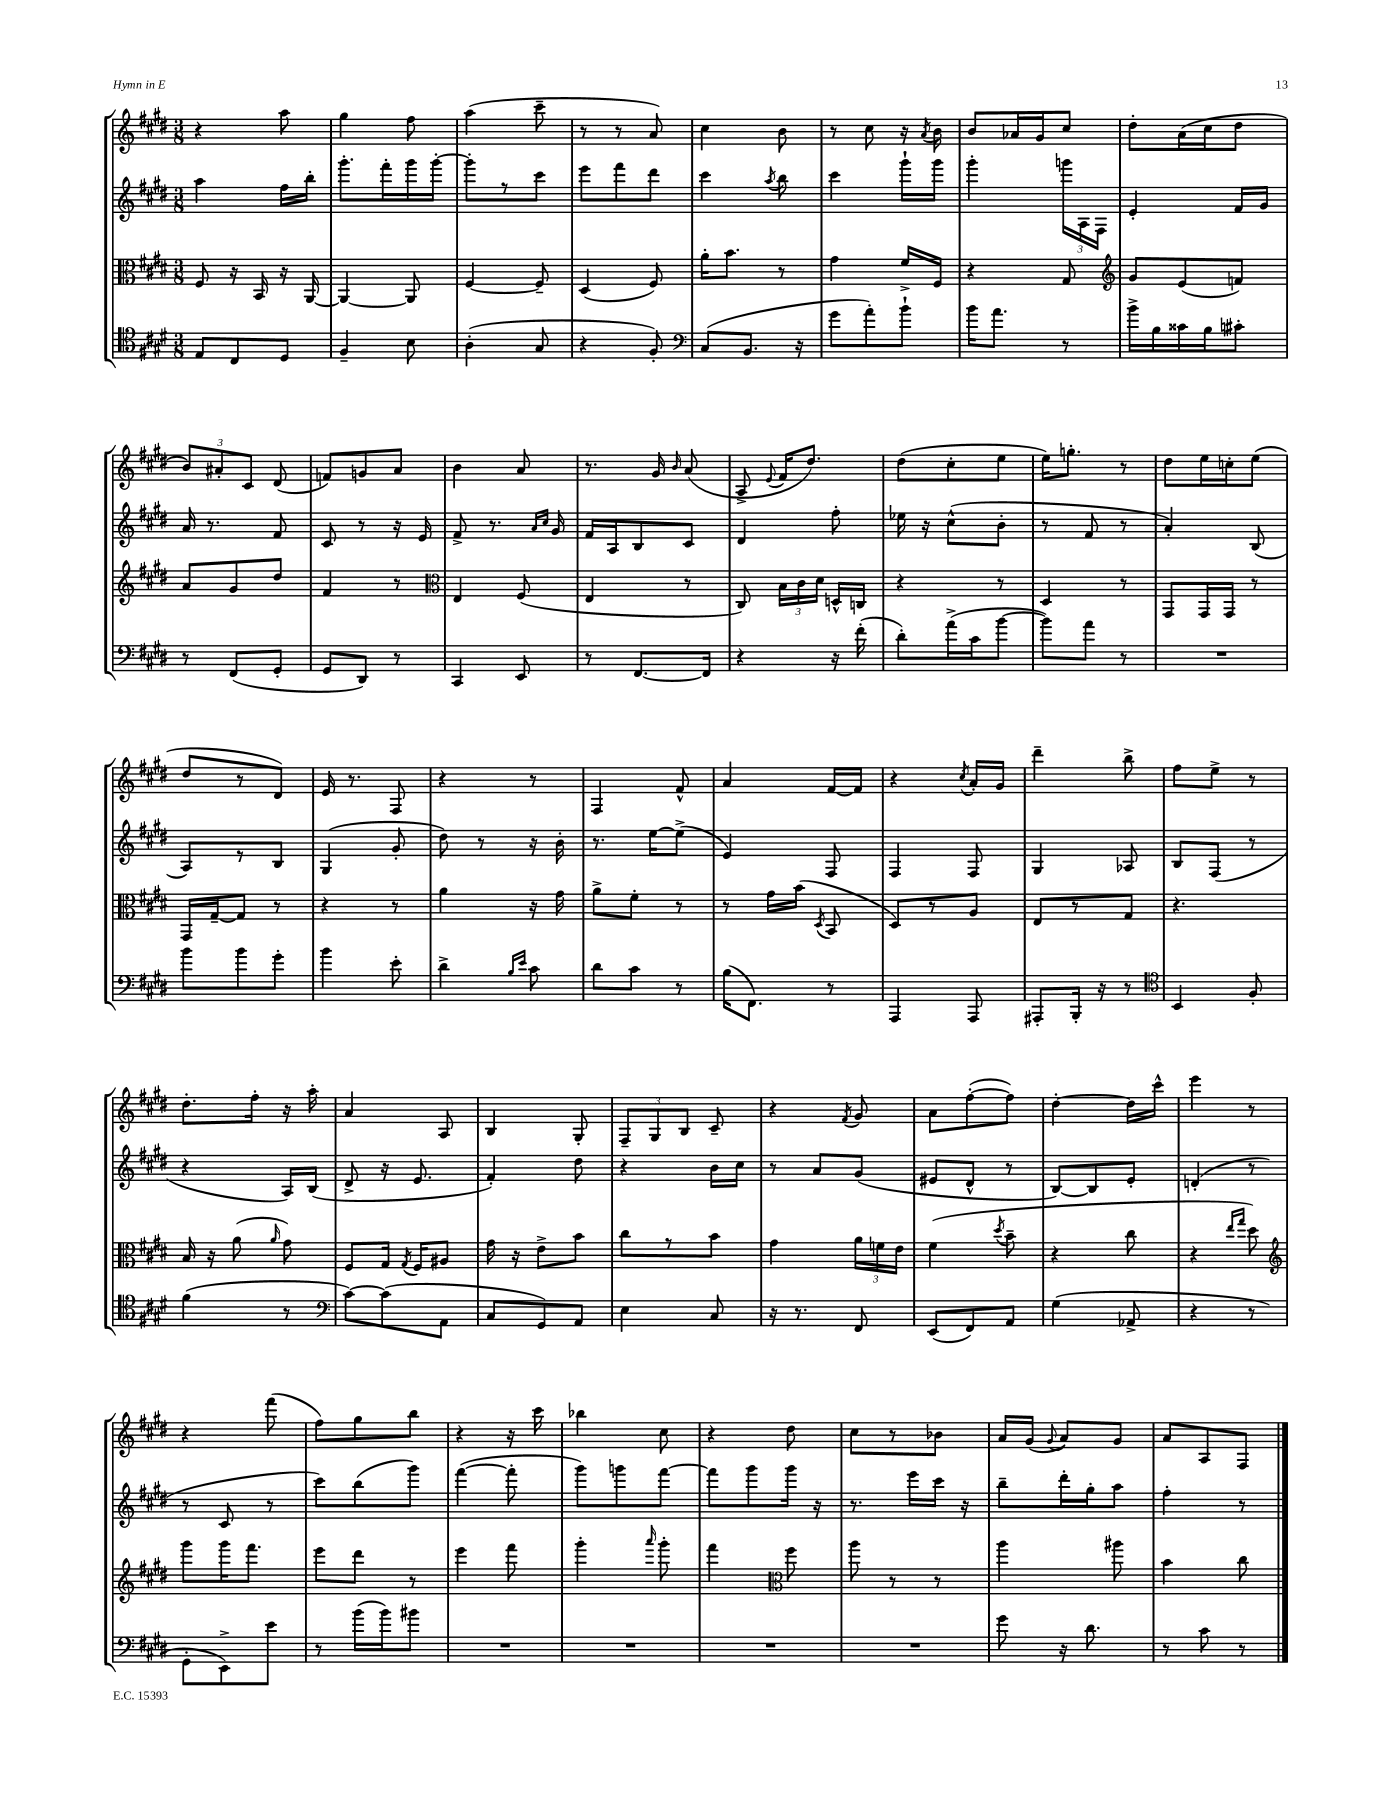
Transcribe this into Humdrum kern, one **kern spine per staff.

**kern	**kern	**kern	**kern
*part4	*part3	*part2	*part1
*staff4	*staff3	*staff2	*staff1
*clefC4	*clefC3	*clefG2	*clefG2
*k[f#c#g#d#]	*k[f#c#g#d#]	*k[f#c#g#d#]	*k[f#c#g#d#]
*M3/8	*M3/8	*M3/8	*M3/8
=107	=107	=107	=107
8E/L	8F#/	4aa\	4r
8C#/	16r	.	.
.	16BB/	.	.
8D#/J	16r	16ff#\LL	8aa\
.	[16AA/	16bb'\JJ	.
=108	=108	=108	=108
4F#~/	4AA/_	8.ggg#'\L	4gg#\
.	.	16fff#'\L	.
8B\	8AA/]	16ggg#\	8ff#\
.	.	[16ggg#'\JJ	.
=109	=109	=109	=109
(4A'\	[4F#/	8ggg#'\L]	(4aa\
.	.	8r	.
8G#/	8F#~/]	8ccc#\J	8ccc#~\
=110	=110	=110	=110
4r	(4D#/	8eee\L	8r
.	.	8fff#\	8r
8F#'/)	8F#/)	8ddd#\J	8a/)
=111	=111	=111	=111
*clefF4	*	*	*
(8C#/L	16a'\KL	4ccc#\	4cc#\
.	8.b\J	.	.
8.BB/J	.	.	.
.	.	8qaa/	.
.	8r	8bb\	8b\
16r	.	.	.
=112	=112	=112	=112
8g#\L	4g#\	4ccc#\	8r
8a'\)	.	.	8cc#\
8b`\J	16f#^/LL	16ggg#`\LL	16r
.	.	.	8qa/
.	16F#/JJ	16ggg#\JJ	16b\
=113	=113	=113	=113
16b\KL	4r	4ggg#'\	8b/L
8.a\J	.	.	.
.	.	.	16a-X/L
.	.	.	16g#/J
8r	8G#/	24gggn\LL	8cc#/J
.	.	24A\	.
.	.	24F#\JJ	.
=114	=114	=114	=114
*	*clefG2	*	*
16b^\LL	8g#/L	4e'/	8dd#'\L
16B\	.	.	.
16c##X\	(8e/	.	(16a\L
16B\J	.	.	16cc#\J
8c#X'\J	8fn/J)	16f#/LL	8dd#\J
.	.	16g#/JJ	.
!!LO:LB:g=z
=115	=115	=115	=115
8r	8a/L	16a/	12b/L)
.	.	8.r	.
.	.	.	12a#X'/
(8FF#/L	8g#/	.	.
.	.	.	12c#/J
8GG#'/J	8dd#/J	8f#/	(8d#/
=116	=116	=116	=116
8GG#/L	4f#/	8c#/	8fn/L)
8DD#/J)	.	8r	8gn/
8r	8r	16r	8a/J
.	.	16e/	.
=117	=117	=117	=117
*	*clefC3	*	*
4CC#/	4E/	8f#^/	4b\
.	.	8.r	.
8EE/	(8F#/	.	8a/
.	.	16qqa/LL	.
.	.	16qqcc#/JJ	.
.	.	16g#/	.
=118	=118	=118	=118
8r	4E/	16f#/LL	8.r
.	.	16A/J	.
[8.FF#/L	.	8B/	.
.	.	.	16g#/
.	.	.	16qqb/
.	8r	8c#/J	(8a/
16FF#/Jk]	.	.	.
=119	=119	=119	=119
4r	8C#/)	4d#/	8A^/
.	.	.	8qqe/
.	24B\LL	.	16f#/KL
.	24c#\	.	.
.	.	.	8.dd#/J)
.	24d#\JJ	.	.
16r	16Dn^^/LL	8ff#'\	.
(16f#'\	16Cn/JJ	.	.
=120	=120	=120	=120
8d#'\L)	4r	16ee-X\	(8dd#\L
.	.	16r	.
(16a^\L	.	(8cc#^^\L	8cc#'\
16c#\J	.	.	.
[8b\J	8r	8b'\J	8ee\J
=121	=121	=121	=121
8b\L])	4D#/	8r	16ee\KL)
.	.	.	8.ggn'\J
8a\J	.	8f#/	.
8r	8r	8r	8r
=122	=122	=122	=122
4.r	8GG#/L	4a'/)	8dd#\L
.	16GG#/L	.	16ee\L
.	16GG#/JJ	.	16ccn'\J
.	8r	(8B/	(8ee\J
!!LO:LB:g=z
=123	=123	=123	=123
8b\L	16GG#/LL	8A/L)	8dd#/L
.	[16G#~/J	.	.
8b\	8G#/J]	8r	8r
8g#'\J	8r	8B/J	8d#/J)
=124	=124	=124	=124
4b\	4r	(4G#/	16e/
.	.	.	8.r
8e'\	8r	8g#'/	8F#/
=125	=125	=125	=125
4d#^\	4a\	8dd#\)	4r
.	.	8r	.
16qqB/LL	.	.	.
16qqe/JJ	.	.	.
8c#\	16r	16r	8r
.	16g#\	16b'\	.
=126	=126	=126	=126
8d#\L	8a^\L	8.r	4F#/
8c#\J	8f#'\J	.	.
.	.	[16ee\KL	.
8r	8r	(8ee^\J]	8f#^^/
=127	=127	=127	=127
(16B\KL	8r	4e/)	4a/
8.FF#\J)	.	.	.
.	16g#\LL	.	.
.	(16b\JJ	.	.
.	8qD#/	.	.
8r	8BB/	8F#/	[16f#/LL
.	.	.	16f#/JJ]
=128	=128	=128	=128
4AAA/	8D#/L)	4F#/	4r
.	8r	.	.
.	.	.	8qcc#/
8AAA/	8A/J	8F#/	16a'/LL
.	.	.	16g#/JJ
=129	=129	=129	=129
8AAA#X'/L	8E/L	4G#/	4ddd#~\
16BBB'/Jk	8r	.	.
16r	.	.	.
8r	8G#/J	8A-X/	8bb^\
=130	=130	=130	=130
*clefC4	*	*	*
4BB/	4.r	8B/L	8ff#\L
.	.	(8F#/J	8ee^\J
8F#'/	.	8r	8r
!!LO:LB:g=z
=131	=131	=131	=131
(4f#\	16B/	4r	8.dd#'\L
.	16r	.	.
.	(8a\	.	.
.	.	.	16ff#'\Jk
.	16qqa/	.	.
8r	8g#\)	16A/LL)	16r
.	.	(16B/JJ	16aa'\
=132	=132	=132	=132
*clefF4	*	*	*
[8c#\L)	8F#/L	8d#^/	4a/
(8c#\]	16G#/Jk	16r	.
.	8qG#/	.	.
.	16F#/KL	8.e/	.
8AA\J	8A#X/J	.	8A/
=133	=133	=133	=133
8C#/L	16g#\	4f#'/)	4B/
.	16r	.	.
8GG#/)	8e^\L	.	.
8AA/J	8b\J	8dd#\	8G#'/
=134	=134	=134	=134
4E\	8cc#\L	4r	12F#~/L
.	.	.	12G#/
.	8r	.	.
.	.	.	12B/J
8C#/	8b\J	16b\LL	8c#~/
.	.	16cc#\JJ	.
=135	=135	=135	=135
16r	4g#\	8r	4r
8.r	.	.	.
.	.	8a/L	.
.	.	.	8qf#/
8FF#/	24a\LL	(8g#/J	8g#/
.	24fn\	.	.
.	24e\JJ	.	.
=136	=136	=136	=136
(8EE/L	(4f#\	8e#X/L	8a\L
8FF#/)	.	8d#^^/J	([8ff#'\
.	8qdd#/	.	.
8AA/J	8b~\	8r	8ff#\J])
=137	=137	=137	=137
(4G#\	4r	[8B/L)	[4dd#'\
.	.	8B/]	.
8AA-X^/	8cc#\	8e'/J	16dd#\LL]
.	.	.	16ccc#^^\JJ
=138	=138	=138	=138
4r	4r	(4dn'/	4eee\
.	16qqee/LL	.	.
.	16qqgg#/JJ	.	.
8r	8dd#\)	8r	8r
!!LO:LB:g=z
=139	=139	=139	=139
*	*clefG2	*	*
8GG#'\L	8ggg#\L	8r	4r
8EE^\)	16ggg#\K	8c#/	.
.	8.fff#\J	.	.
8e\J	.	8r	(8fff#\
=140	=140	=140	=140
8r	8eee\L	8ccc#\L)	8ff#\L)
(16b\LL	8ddd#\J	(8bb\	8gg#\
16b\J)	.	.	.
8b#X\J	8r	8ggg#\J)	8bb\J
=141	=141	=141	=141
4.r	4eee\	([4fff#\	4r
.	8fff#\	8fff#'\]	16r
.	.	.	16ccc#\
=142	=142	=142	=142
4.r	4ggg#'\	8ggg#\L)	4bb-X\
.	.	8gggn\	.
.	16qqaaa/	.	.
.	8ggg#'\	[8fff#\J	8cc#\
=143	=143	=143	=143
4.r	4fff#\	8fff#\L]	4r
.	.	8ggg#\	.
*	*clefC3	*	*
.	8ff#\	16ggg#\Jk	8dd#\
.	.	16r	.
=144	=144	=144	=144
4.r	8aa\	8.r	8cc#\L
.	8r	.	8r
.	.	16eee\LL	.
.	8r	16ccc#\JJ	8b-X\J
.	.	16r	.
=145	=145	=145	=145
8g#\	4aa\	8bb~\L	16a/LL
.	.	.	(16g#/JJ
.	.	.	8qqg#/
16r	.	16ddd#'\L	8a/L)
8.d#\	.	16gg#'\J	.
.	8aa#X\	8aa\J	8g#/J
=146	=146	=146	=146
8r	4b\	4ff#'\	8a/L
8c#\	.	.	8A/
8r	8cc#\	8r	8F#/J
==	==	==	==
*-	*-	*-	*-
